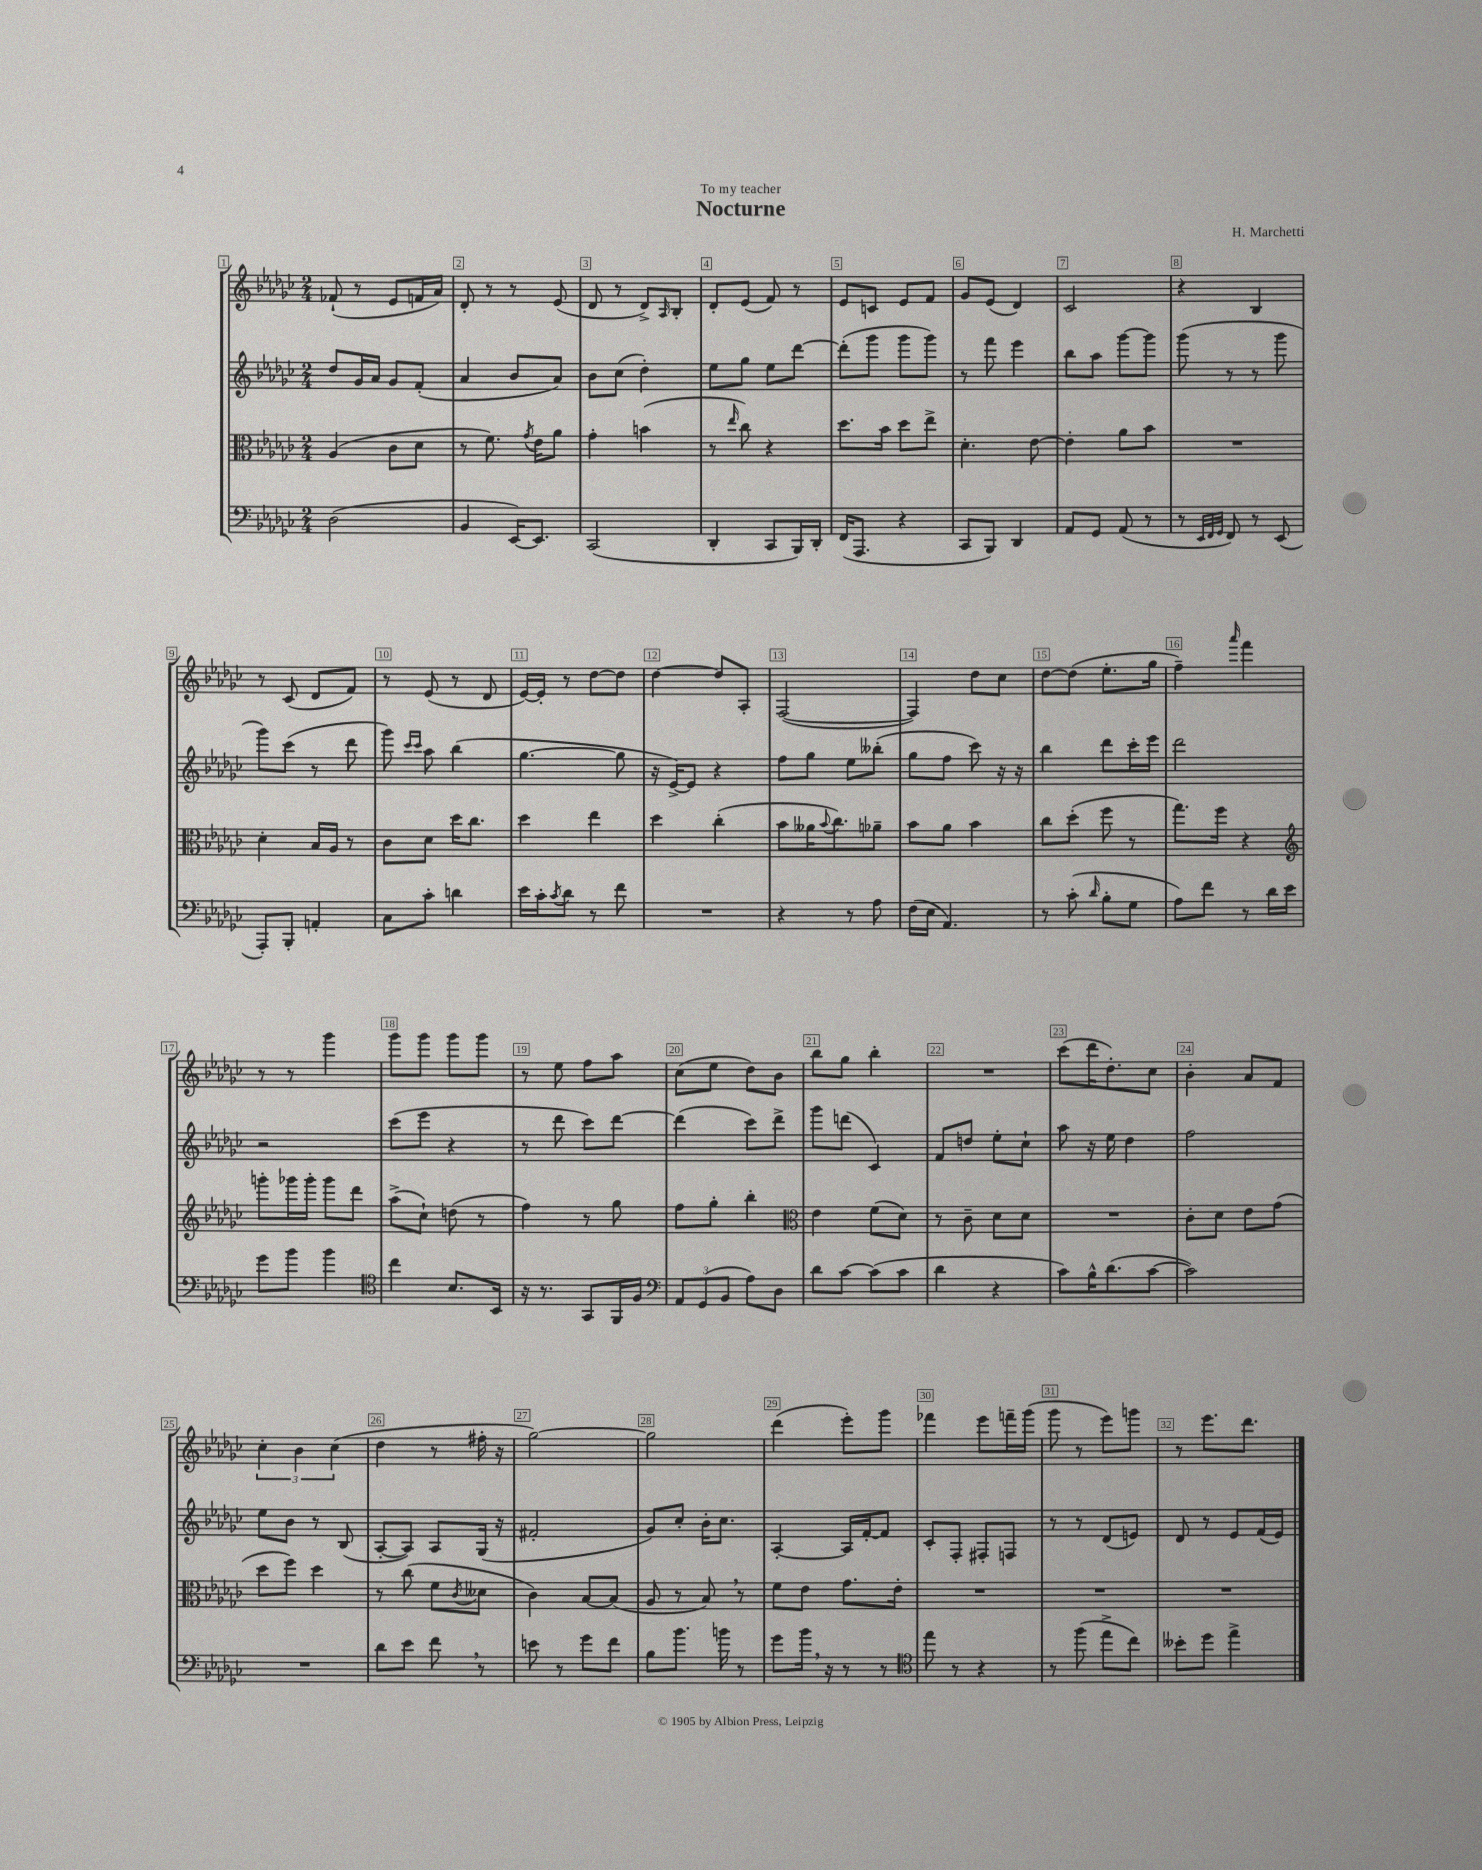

**kern	**kern	**kern	**kern
*staff4	*staff3	*staff2	*staff1
*clefF4	*clefC3	*clefG2	*clefG2
*k[b-e-a-d-g-c-]	*k[b-e-a-d-g-c-]	*k[b-e-a-d-g-c-]	*k[b-e-a-d-g-c-]
*M2/4	*M2/4	*M2/4	*M2/4
(2D-	(4A-	8dd-	(8f-`
.	.	16g-	8r
.	.	16a-	.
.	8c-	8g-	8e-
.	8d-	(8f'	16f
.	.	.	16a-)
=	=	=	=
4BB-	8r	4a-	8d-'
.	8.f)	.	8r
[16EE-)	.	8b-	8r
.	8qg-	.	.
8.EE-]	16e-	.	.
.	8a-	8a-)	(8e-
=	=	=	=
(2CC-	4g-'	8b-	8d-
.	.	(8cc-	8r
.	(4b	4dd-')	8d-^)
.	.	.	16qqA-
.	.	.	8B-'
=	=	=	=
4DD-'	8r	8ee-	8d-'
.	16qqee-	.	.
.	8cc-)	8gg-	(8e-
8CC-	4r	8ee-	8f)
16BBB-)	.	[8ddd-	8r
16DD-'	.	.	.
=	=	=	=
(16FF	8.dd-	(8ddd-']	8e-
8.AAA-	.	.	.
.	.	8ggg-	8c
.	16b-	.	.
4r	8dd-	8ggg-	8e-
.	8ee-^	8ggg-)	8f
=	=	=	=
8CC-	4.d-'	8r	8g-
8BBB-)	.	8fff	(8e-
4DD-	.	4eee-	4d-)
.	[8e-	.	.
=	=	=	=
8AA-	4e-']	8bb-	2c-
8GG-	.	8aa-	.
(8AA-	8a-	[8ggg-	.
8r	8b-	8ggg-]	.
=	=	=	=
8r	2r	(8ggg-	4r
32qqEE-	.	.	.
32qqFF	.	.	.
32qqGG-	.	.	.
8FF)	.	8r	.
8r	.	8r	4B-
(8EE-	.	8ggg-	.
=	=	=	=
8AAA-')	4d-'	8ggg-)	8r
8BBB-'	.	(8ccc-	(8c-
4AA'	16B-	8r	8d-
.	16A-	.	.
.	8r	8ddd-	8f)
=	=	=	=
8C-	8c-	8ggg-)	8r
.	.	16qqccc-	.
.	.	16qqccc-	.
8c-'	8d-	8aa-	(8e-
4d	16dd-	(4bb-	8r
.	8.cc-	.	.
.	.	.	8d-
=	=	=	=
16e-	4dd-	[4.gg-	[16e-)
16c-'	.	.	16e-']
8qc-	.	.	.
8d-	.	.	8r
8r	4ee-	.	[8dd-
8f	.	8gg-]	8dd-]
=	=	=	=
2r	4dd-	16r	[4dd-
.	.	[16e-^)	.
.	.	8e-]	.
.	(4cc-'	4r	8dd-]
.	.	.	8A-'
=	=	=	=
4r	8b-	8ff	([2F
.	16a--	8gg-	.
.	8qqb-	.	.
.	8.cc-)	.	.
8r	.	8ee-	.
8A-	8a-~	(8bb--'	.
=	=	=	=
(16F	8b-	8gg-	4F])
16E-	.	.	.
4.AA-)	8a-	8ff	.
.	4b-	8ccc-)	8dd-
.	.	16r	8cc-
.	.	16r	.
=	=	=	=
8r	8cc-	4bb-	[8dd-
(8c-'	(8dd-'	.	(8dd-]
16qqd-	.	.	.
8B-'	8ff	8ddd-	8.ee-'
8G-	8r	16ccc-'	.
.	.	16eee-	16gg-
=	=	=	=
8A-)	8.gg-)	2ddd-	4ff~)
8f	.	.	.
.	16ff	.	.
.	.	.	16qqaaa-
8r	4r	.	4fff
16d-	.	.	.
16e-	.	.	.
=	=	=	=
*	*clefG2	*	*
8g-	8ggg'	2r	8r
8b-	16ggg-	.	8r
.	16ggg-'	.	.
4b-	8ggg-	.	4ggg-
.	8ddd-	.	.
=	=	=	=
*clefC4	*	*	*
4cc-	(8aa-^	(8ccc-	8ggg-
.	8cc-`)	8eee-	8ggg-
8.B-	(8dd	4r	8ggg-
.	8r	.	8ggg-
16BB-	.	.	.
=	=	=	=
16r	4ff)	8r	8r
8.r	.	.	.
.	.	8ddd-	8ee-
8GG-	8r	8ccc-)	8ff
16FF	8gg-	[8ddd-	8aa-
16F	.	.	.
=	=	=	=
*clefF4	*	*	*
12AA-	8ff	(4ddd-]	(8cc-
(12GG-	.	.	.
.	8gg-'	.	8ee-
12BB-	.	.	.
8A-)	4bb-'	8ccc-)	8dd-)
8D-	.	8ddd-^	8b-
=	=	=	=
*	*clefC3	*	*
8d-	4e-	8ggg-	8bb-
[8c-	.	(8ddd	8gg-
(8c-]	(8f	4c-)	4bb-'
8c-	8d-)	.	.
=	=	=	=
4d-	8r	8f	2r
.	8c-~	8dd	.
4r	8d-	8ee-'	.
.	8d-	8cc-`	.
=	=	=	=
8c-)	2r	8aa-	(8ccc-
16B-^^	.	16r	16ddd-
(8.d-	.	16ee-	8.dd-')
.	.	4dd-	.
[8c-	.	.	8cc-
=	=	=	=
2c-])	8c-'	2ff	4b-'
.	8d-	.	.
.	8e-	.	8a-
.	(8g-	.	8f
=	=	=	=
2r	8dd-	8ee-	6cc-'
.	8ff)	8b-	.
.	.	.	6b-
.	4dd-	8r	.
.	.	.	(6cc-
.	.	(8B-	.
=	=	=	=
8d-	8r	[8A-'	4dd-
8e-	(8cc-	8A-])	.
8f	8f	8A-	8r
.	8qc-	.	.
8r	8d--	(16G-	16ff#'
.	.	16r	16r
=	=	=	=
8e	4c-)	2f#'	[2gg-)
8r	.	.	.
8g-	[8B-	.	.
8f	(8B-]	.	.
=	=	=	=
8B-	8A-	8g-)	2gg-]
8.b-	8r	8cc-'	.
.	8B-)	16b-'	.
16b	.	8.cc-	.
8r	8r	.	.
=	=	=	=
8g-	8f	[4A-'	(4ddd-
16b-	8e-	.	.
16r	.	.	.
8r	8.g-	16A-]	8eee-')
.	.	[16f'	.
8r	.	8f]	8ggg-
.	16e-'	.	.
=	=	=	=
*clefC4	*	*	*
8ee-	2r	8c-'	4fff-
8r	.	8F'	.
4r	.	8F#'	8eee-
.	.	8F	16fff~
.	.	.	(16ggg-
=	=	=	=
8r	2r	8r	8ggg-
(8ff	.	8r	8r
8ee-^	.	(8d-	8eee-)
8cc-)	.	8e)	8ggg
=	=	=	=
8b--'	2r	8d-	8r
8dd-	.	8r	8.eee-
4ee-^	.	8e-	.
.	.	.	8.ddd-
.	.	(16f	.
.	.	16e-)	.
==	==	==	==
*-	*-	*-	*-
